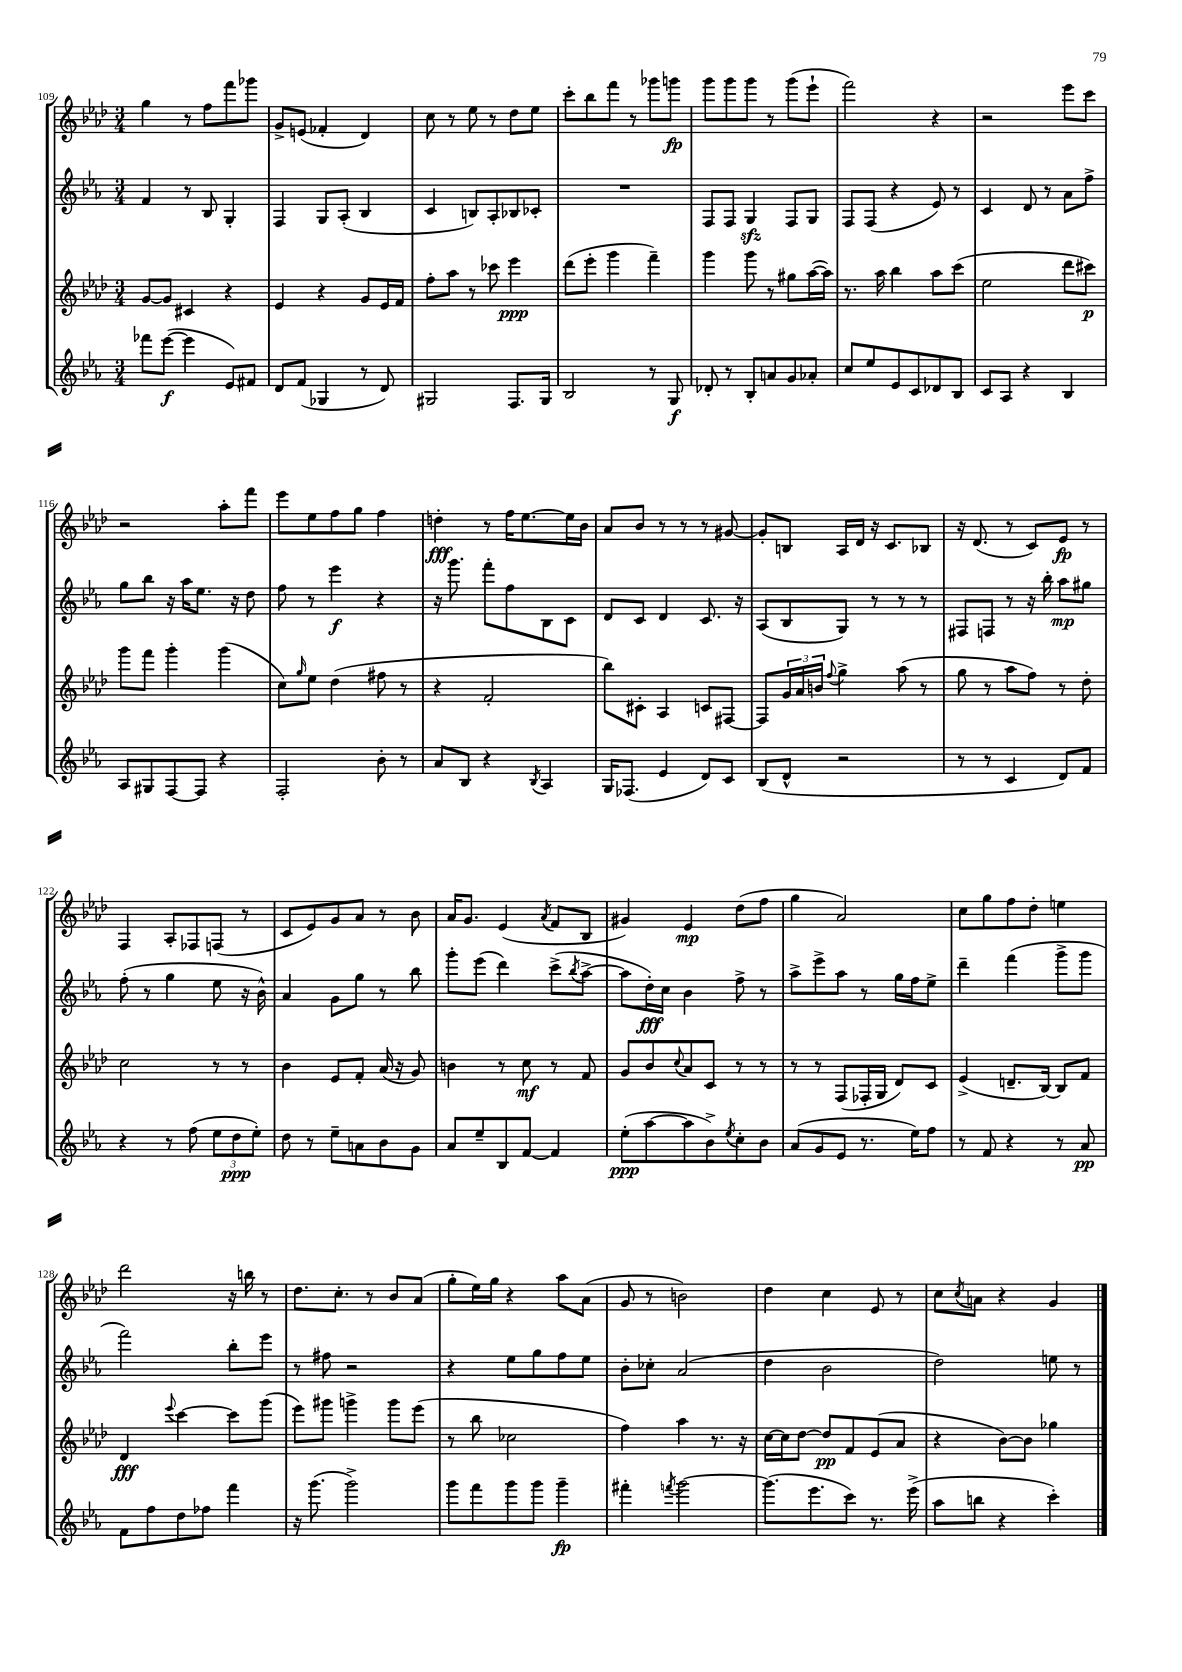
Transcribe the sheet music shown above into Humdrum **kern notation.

**kern	**dynam	**kern	**dynam	**kern	**dynam	**kern	**dynam
*part4	*part4	*part3	*part3	*part2	*part2	*part1	*part1
*staff4	*staff4	*staff3	*staff3	*staff2	*staff2	*staff1	*staff1
*clefG2	*	*clefG2	*	*clefG2	*	*clefG2	*
*k[b-e-a-]	*	*k[b-e-a-d-]	*	*k[b-e-a-]	*	*k[b-e-a-d-]	*
*M3/4	*	*M3/4	*	*M3/4	*	*M3/4	*
=109	=109	=109	=109	=109	=109	=109	=109
8fff-X\L	.	[8g/L	.	4f/	.	4gg\	.
([8eee-\J	f	8g/J]	.	.	.	.	.
4eee-\]	.	4c#X/	.	8r	.	8r	.
.	.	.	.	8B-/	.	8ff\L	.
8e-/L)	.	4r	.	4G'/	.	8fff\	.
8f#X/J	.	.	.	.	.	8ggg-X\J	.
=110	=110	=110	=110	=110	=110	=110	=110
8d/L	.	4e-/	.	4F/	.	8g^/L	.
(8f/J	.	.	.	.	.	(8en/J	.
4G-X/	.	4r	.	8G/L	.	4f-X'/	.
.	.	.	.	(8A-'/J	.	.	.
8r	.	8g/L	.	4B-/	.	4d-/)	.
8d/)	.	16e-/L	.	.	.	.	.
.	.	16f/JJ	.	.	.	.	.
=111	=111	=111	=111	=111	=111	=111	=111
2G#X/	.	8ff'\L	.	4c/	.	8cc\	.
.	.	8aa-\J	.	.	.	8r	.
.	.	8r	.	8Bn/L)	.	8ee-\	.
.	.	8ccc-X\	.	8A-'/	.	8r	.
8.F/L	.	4eee-\	ppp	8B-X/	.	8dd-\L	.
.	.	.	.	8c-X'/J	.	8ee-\J	.
16G#/Jk	.	.	.	.	.	.	.
=112	=112	=112	=112	=112	=112	=112	=112
2B-/	.	(8ddd-\L	.	2.r	.	8ccc'\L	.
.	.	8eee-'\J	.	.	.	8bb-\	.
.	.	4ggg\	.	.	.	8fff\J	.
.	.	.	.	.	.	8r	.
8r	.	4fff~\)	.	.	.	8ggg-X\L	.
8G/	f	.	.	.	.	8gggn\J	fp
=113	=113	=113	=113	=113	=113	=113	=113
8d-X'/	.	4ggg\	.	8F/L	.	8ggg\L	.
8r	.	.	.	8F/J	.	8ggg\	.
8B-'/L	.	8ggg\	.	4Gzz/	.	8ggg\J	.
8an/	.	8r	.	.	.	8r	.
8g/	.	8gg#X\L	.	8F/L	.	(8ggg\L	.
8a-X'/J	.	([16aa-\L	.	8G/J	.	8eee-`\J	.
.	.	16aa-\JJ])	.	.	.	.	.
=114	=114	=114	=114	=114	=114	=114	=114
8cc/L	.	8.r	.	8F/L	.	2fff\)	.
8ee-/	.	.	.	(8F/J	.	.	.
.	.	16aa-\	.	.	.	.	.
8e-/	.	4bb-\	.	4r	.	.	.
8c/	.	.	.	.	.	.	.
8d-X/	.	8aa-\L	.	8e-/)	.	4r	.
8B-/J	.	(8ccc\J	.	8r	.	.	.
=115	=115	=115	=115	=115	=115	=115	=115
8c/L	.	2ee-\	.	4c/	.	2r	.
8A-/J	.	.	.	.	.	.	.
4r	.	.	.	8d/	.	.	.
.	.	.	.	8r	.	.	.
4B-/	.	8ddd-\L	.	8a-\L	.	8eee-\L	.
.	.	8ccc#X\J)	p	8ff^\J	.	8ccc\J	.
!!LO:LB:g=z
=116	=116	=116	=116	=116	=116	=116	=116
8A-/L	.	8ggg\L	.	8gg\L	.	2r	.
8G#X/	.	8fff\J	.	8bb-\J	.	.	.
[8F/	.	4ggg'\	.	16r	.	.	.
.	.	.	.	16aa-\KL	.	.	.
8F/J]	.	.	.	8.ee-\J	.	.	.
4r	.	(4ggg\	.	.	.	8aa-'\L	.
.	.	.	.	16r	.	.	.
.	.	.	.	8dd\	.	8fff\J	.
=117	=117	=117	=117	=117	=117	=117	=117
2F'/	.	8cc\L)	.	8ff\	.	8eee-\L	.
.	.	16qqgg/	.	.	.	.	.
.	.	8ee-\J	.	8r	.	8ee-\	.
.	.	(4dd-\	.	4eee-\	f	8ff\	.
.	.	.	.	.	.	8gg\J	.
8b-'\	.	8ff#X\	.	4r	.	4ff\	.
8r	.	8r	.	.	.	.	.
=118	=118	=118	=118	=118	=118	=118	=118
8a-/L	.	4r	.	16r	.	4ddn'\	fff
.	.	.	.	8.ggg\	.	.	.
8B-/J	.	.	.	.	.	.	.
4r	.	2f'/	.	8fff'\L	.	8r	.
.	.	.	.	8ff\	.	16ff\KL	.
.	.	.	.	.	.	[8.ee-\	.
8qB-/	.	.	.	.	.	.	.
4A-/	.	.	.	8B-\	.	.	.
.	.	.	.	8c\J	.	16ee-\L]	.
.	.	.	.	.	.	16b-\JJ	.
=119	=119	=119	=119	=119	=119	=119	=119
16G/KL	.	8bb-\L)	.	8d/L	.	8a-/L	.
(8.F-X/J	.	.	.	.	.	.	.
.	.	8c#X'\J	.	8c/J	.	8b-/J	.
4e-/	.	4A-/	.	4d/	.	8r	.
.	.	.	.	.	.	8r	.
8d/L)	.	8cn/L	.	8.c/	.	8r	.
8c/J	.	[8F#X/J	.	.	.	[8g#X/	.
.	.	.	.	16r	.	.	.
=120	=120	=120	=120	=120	=120	=120	=120
(8B-/L	.	8F#/L]	.	(8A-/L	.	8g#'/L]	.
8d^^/J	.	24g/L	.	8B-/	.	8Bn/J	.
.	.	24a-/	.	.	.	.	.
.	.	24bn/JJ	.	.	.	.	.
.	.	8qqff/	.	.	.	.	.
2r	.	4gg^\	.	8G/J)	.	16A-/LL	.
.	.	.	.	.	.	16d-/JJ	.
.	.	.	.	8r	.	16r	.
.	.	.	.	.	.	8.c/L	.
.	.	(8aa-\	.	8r	.	.	.
.	.	8r	.	8r	.	8B-X/J	.
=121	=121	=121	=121	=121	=121	=121	=121
8r	.	8gg\	.	8F#X/L	.	16r	.
.	.	.	.	.	.	(8.d-/	.
8r	.	8r	.	8Fn/J	.	.	.
4c/	.	8aa-\L	.	8r	.	8r	.
.	.	8ff\J)	.	16r	.	8c/L)	.
.	.	.	.	16bb-'\	.	.	.
8d/L)	.	8r	.	8aa-\L	mp	8e-/J	fp
8f/J	.	8dd-'\	.	8gg#X\J	.	8r	.
!!LO:LB:g=z
=122	=122	=122	=122	=122	=122	=122	=122
4r	.	2cc\	.	(8ff'\	.	4F/	.
.	.	.	.	8r	.	.	.
8r	.	.	.	4gg\	.	8A-'/L	.
(8ff\	.	.	.	.	.	8F-X/	.
12ee-\L	.	8r	.	8ee-\	.	(8Fn/J	.
12dd\	ppp	.	.	.	.	.	.
.	.	8r	.	16r	.	8r	.
12ee-'\J)	.	.	.	.	.	.	.
.	.	.	.	16b-^^\)	.	.	.
=123	=123	=123	=123	=123	=123	=123	=123
8dd\	.	4b-\	.	4a-/	.	8c/L	.
8r	.	.	.	.	.	8e-/)	.
8ee-~\L	.	8e-/L	.	8g\L	.	8g/	.
8an\	.	8f'/J	.	8gg\J	.	8a-/J	.
8b-\	.	(16a-/	.	8r	.	8r	.
.	.	16r	.	.	.	.	.
8g\J	.	8g/)	.	8bb-\	.	8b-\	.
=124	=124	=124	=124	=124	=124	=124	=124
8a-/L	.	4bn\	.	8ggg'\L	.	16a-/KL	.
.	.	.	.	.	.	8.g/J	.
8ee-~/	.	.	.	(8eee-\J	.	.	.
8B-/	.	8r	.	4ddd\)	.	(4e-/	.
[8f/J	.	8cc\	mf	.	.	.	.
.	.	.	.	.	.	8qa-/	.
4f/]	.	8r	.	(8ccc^\L	.	8f/L	.
.	.	.	.	8qbb-/	.	.	.
.	.	8f/	.	[8aa-^\J	.	8B-/J	.
=125	=125	=125	=125	=125	=125	=125	=125
(8ee-'\L	ppp	8g/L	.	8aa-\L]	.	4g#X/)	.
[8aa-\	.	8b-/	.	16dd'\L)	fff	.	.
.	.	.	.	16cc\JJ	.	.	.
.	.	8qqcc/	.	.	.	.	.
8aa-\]	.	8a-/	.	4b-\	.	4e-/	mp
8b-^\)	.	8c/J	.	.	.	.	.
8qee-/	.	.	.	.	.	.	.
8cc'\	.	8r	.	8ff^\	.	(8dd-\L	.
8b-\J	.	8r	.	8r	.	8ff\J	.
=126	=126	=126	=126	=126	=126	=126	=126
(8a-/L	.	8r	.	8aa-^\L	.	4gg\	.
8g/	.	8r	.	8eee-^\	.	.	.
8e-/J	.	(8F/L	.	8aa-\J	.	2a-/)	.
8.r	.	16F-X'/L	.	8r	.	.	.
.	.	16G/JJ	.	.	.	.	.
.	.	8d-/L)	.	16gg\LL	.	.	.
16ee-\KL)	.	.	.	16ff\J	.	.	.
8ff\J	.	8c/J	.	8ee-^\J	.	.	.
=127	=127	=127	=127	=127	=127	=127	=127
8r	.	(4e-^/	.	4ddd~\	.	8cc\L	.
8f/	.	.	.	.	.	8gg\	.
4r	.	8.dn~/L	.	(4fff\	.	8ff\	.
.	.	.	.	.	.	8dd-'\J	.
.	.	[16B-/Jk)	.	.	.	.	.
8r	.	8B-/L]	.	8ggg^\L	.	4een\	.
8a-/	pp	8f/J	.	8ggg\J	.	.	.
!!LO:LB:g=z
=128	=128	=128	=128	=128	=128	=128	=128
8f\L	.	4d-/	fff	2fff\)	.	2ddd-\	.
8ff\	.	.	.	.	.	.	.
.	.	8qqeee-/	.	.	.	.	.
8dd\	.	[4ccc\	.	.	.	.	.
8ff-X\J	.	.	.	.	.	.	.
4fff\	.	8ccc\L]	.	8bb-'\L	.	16r	.
.	.	.	.	.	.	16bbn\	.
.	.	(8ggg\J	.	8eee-\J	.	8r	.
=129	=129	=129	=129	=129	=129	=129	=129
16r	.	8eee-\L)	.	8r	.	8.dd-\L	.
(8.ggg\	.	.	.	.	.	.	.
.	.	8ggg#X\J	.	8ff#X\	.	.	.
.	.	.	.	.	.	8.cc'\J	.
2ggg^\)	.	4gggn^\	.	2r	.	.	.
.	.	.	.	.	.	8r	.
.	.	8ggg\L	.	.	.	8b-/L	.
.	.	(8eee-\J	.	.	.	(8a-/J	.
=130	=130	=130	=130	=130	=130	=130	=130
8ggg\L	.	8r	.	4r	.	8gg'\L	.
8fff\	.	8bb-\	.	.	.	16ee-\L)	.
.	.	.	.	.	.	16gg\JJ	.
8ggg\	.	2cc-X\	.	8ee-\L	.	4r	.
8ggg\J	.	.	.	8gg\	.	.	.
4ggg~\	fp	.	.	8ff\	.	8aa-\L	.
.	.	.	.	8ee-\J	.	(8a-\J	.
=131	=131	=131	=131	=131	=131	=131	=131
4fff#X'\	.	4ff\)	.	8b-'\L	.	8g/	.
.	.	.	.	8cc-X'\J	.	8r	.
8qfffn/	.	.	.	.	.	.	.
[2ggg\	.	4aa-\	.	(2a-/	.	2bn\)	.
.	.	8.r	.	.	.	.	.
.	.	16r	.	.	.	.	.
=132	=132	=132	=132	=132	=132	=132	=132
(8.ggg\L]	.	[16cc\LL	.	4dd\	.	4dd-\	.
.	.	16cc\J]	.	.	.	.	.
.	.	[8dd-\J	.	.	.	.	.
8.eee-\	.	.	.	.	.	.	.
.	.	8dd-/L]	pp	2b-\	.	4cc\	.
8ccc\J)	.	8f/	.	.	.	.	.
8.r	.	(8e-/	.	.	.	8e-/	.
.	.	8a-/J	.	.	.	8r	.
(16eee-^\	.	.	.	.	.	.	.
=133	=133	=133	=133	=133	=133	=133	=133
8aa-\L	.	4r	.	2dd\)	.	8cc\L	.
.	.	.	.	.	.	8qcc/	.
8bbn\J	.	.	.	.	.	8an\J	.
4r	.	[8b-\L)	.	.	.	4r	.
.	.	8b-\J]	.	.	.	.	.
4ccc'\)	.	4gg-X\	.	8een\	.	4g/	.
.	.	.	.	8r	.	.	.
==	==	==	==	==	==	==	==
*-	*-	*-	*-	*-	*-	*-	*-
